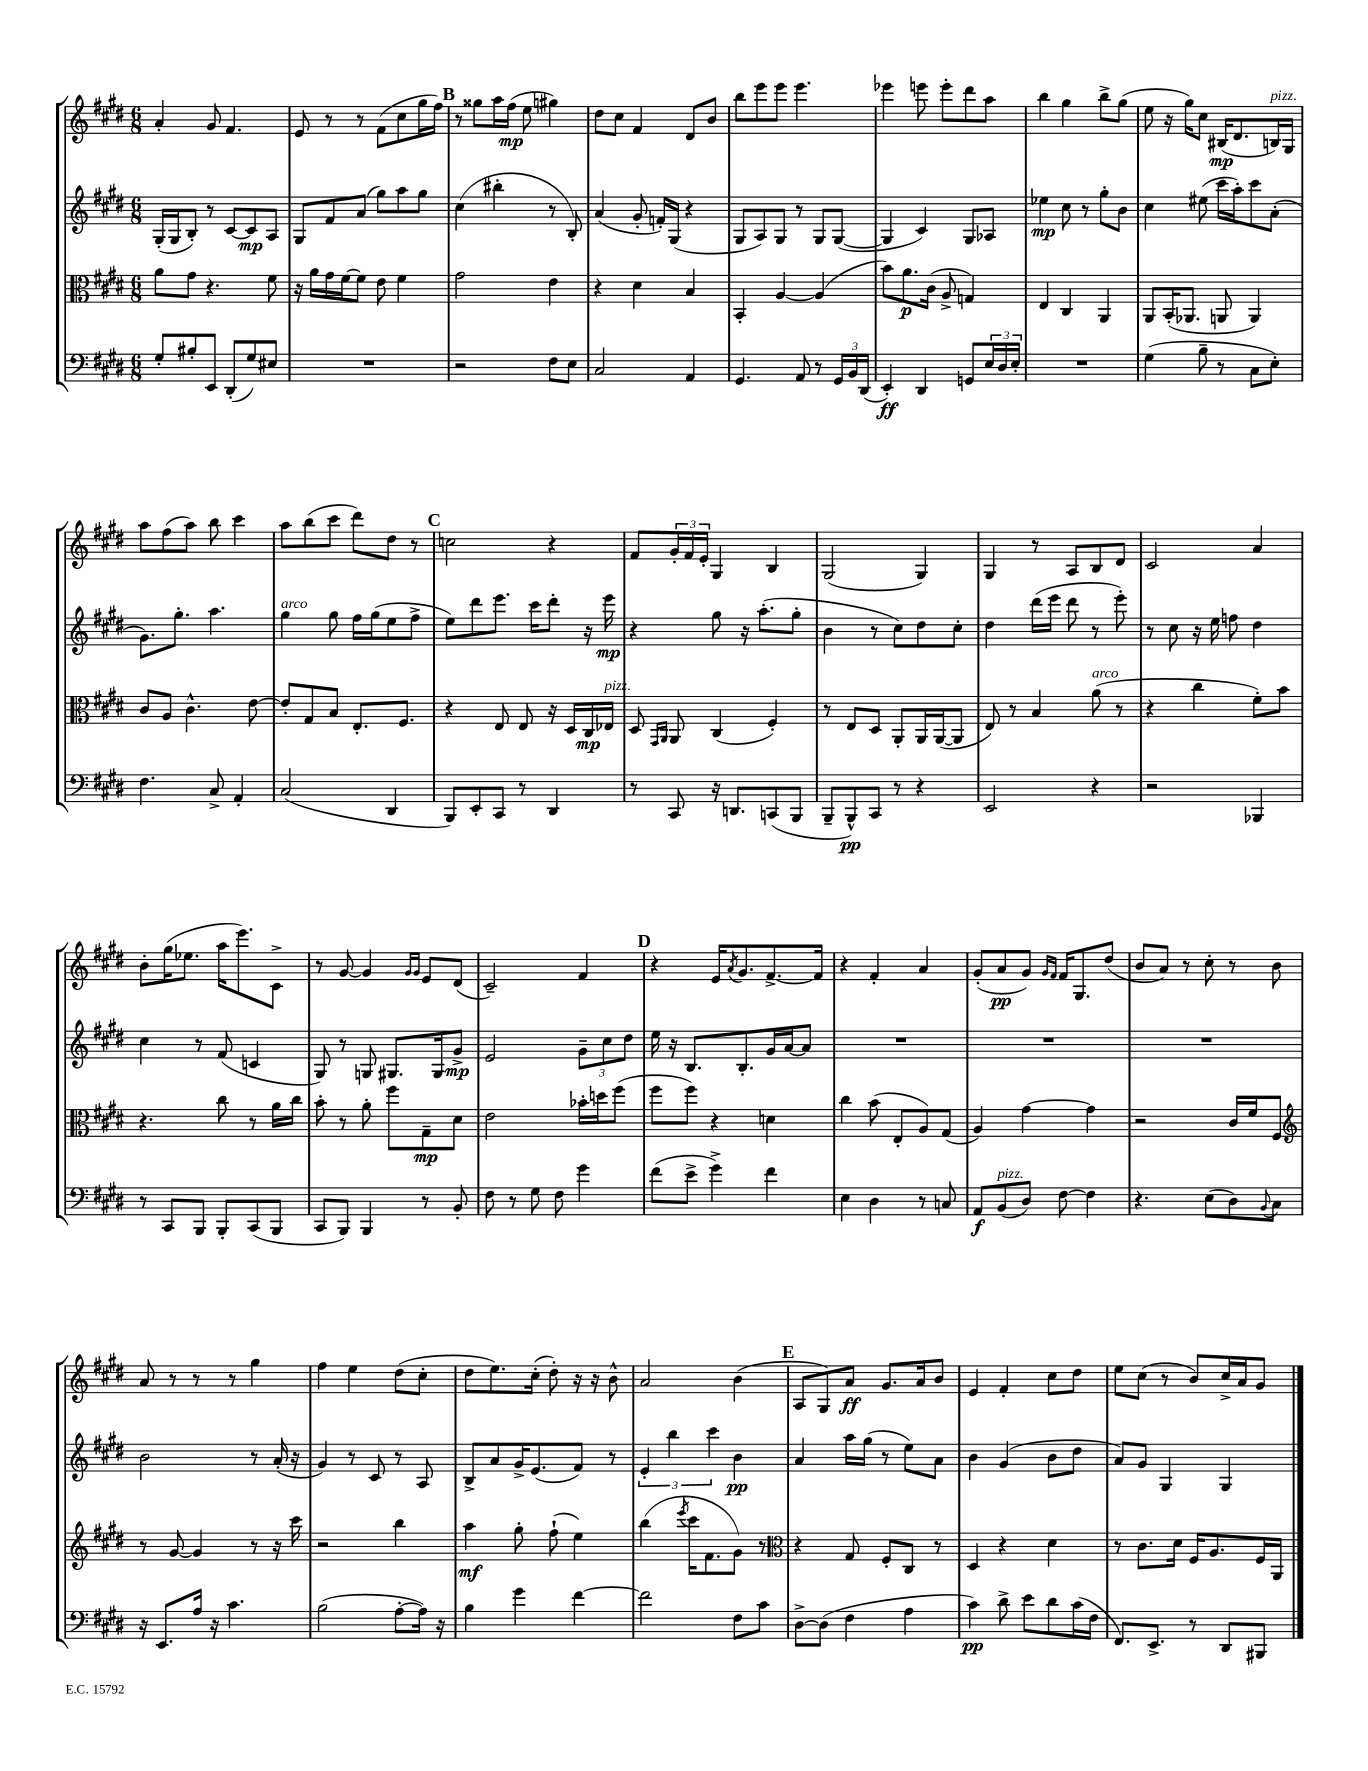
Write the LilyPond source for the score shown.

<<
\new StaffGroup <<
\new Staff = "s0" {
    \clef treble \key e \major \numericTimeSignature \time 6/8
    a'4-. gis'8 fis'4. |
    e'8 r8 r8 fis'8( cis''8 gis''16 fis''16) |
    \mark \markup { \bold "B" } r8 gisis''8 a''16 fis''16\mp( e''8 gis''4) |
    dis''8 cis''8 fis'4 dis'8 b'8 |
    b''8 e'''8 e'''8 e'''4. |
    ees'''4 e'''8 e'''8-. dis'''8 a''8 |
    b''4 gis''4 b''8-> gis''8( |
    e''8 r16 gis''16) cis''8 bis16\mp( dis'8. b16^\markup { \italic "pizz." }) gis16 |
    a''8 fis''8( a''8) b''8 cis'''4 |
    a''8 b''8( cis'''8 dis'''8) dis''8 r8 |
    \mark \markup { \bold "C" } c''2 r4 |
    fis'8 \tuplet 3/2 { gis'16-. fis'16 e'16-. } gis4 b4 |
    gis2( gis4) |
    gis4 r8 a8 b8 dis'8 |
    cis'2 a'4 |
    b'8-. gis''16( ees''8. a''16 e'''8.) cis'8-> |
    r8 gis'8~ gis'4 \grace { gis'16 gis'16 } e'8 dis'8( |
    cis'2--) fis'4 |
    \mark \markup { \bold "D" } r4 e'16 \acciaccatura { a'8 } gis'8. fis'8.~-> fis'16 |
    r4 fis'4-. a'4 |
    gis'8-.( a'8\pp gis'8) \grace { gis'16 fis'16 } fis'16 gis8. dis''8( |
    b'8 a'8) r8 cis''8-. r8 b'8 |
    a'8 r8 r8 r8 gis''4 |
    fis''4 e''4 dis''8( cis''8-. |
    dis''8 e''8.) cis''16-.( dis''8-.) r16 r16 b'8-^ |
    a'2 b'4( |
    \mark \markup { \bold "E" } a8 gis8) a'8\ff gis'8. a'16 b'8 |
    e'4 fis'4-. cis''8 dis''8 |
    e''8 cis''8( r8 b'8) cis''16-> a'16 gis'8 \bar "|." |
}
\new Staff = "s1" {
    \clef treble \key e \major \numericTimeSignature \time 6/8
    gis16-.( gis16 b8-.) r8 cis'8~ cis'8\mp a8 |
    gis8 fis'8 a'8( gis''8) a''8 gis''8 |
    \mark \markup { \bold "B" } cis''4( bis''4-. r8 b8-.) |
    a'4( gis'8-. f'16-.) gis16( r4 |
    gis8 a8) gis8 r8 gis8 gis8~( |
    gis4 cis'4) gis8 aes8 |
    ees''4\mp cis''8 r8 gis''8-. b'8 |
    cis''4 eis''8( cis'''16 a''16-.) cis'''8 a'8-.( |
    gis'8.) gis''8.-. a''4. |
    gis''4^\markup { \italic "arco" } gis''8 fis''16 gis''16( e''8 fis''8-> |
    \mark \markup { \bold "C" } e''8) dis'''8 e'''8. cis'''16 dis'''8-. r16 e'''16\mp |
    r4 gis''8 r16 a''8.-.( gis''8-. |
    b'4 r8 cis''8) dis''8 cis''8-. |
    dis''4 dis'''16( e'''16 dis'''8 r8 e'''8-.) |
    r8 cis''8 r16 e''16 f''8 dis''4 |
    cis''4 r8 fis'8( c'4 |
    gis8) r8 g8 gis8. gis16 gis'8->\mp |
    e'2 \tuplet 3/2 { gis'8-- cis''8 dis''8 } |
    \mark \markup { \bold "D" } e''16 r16 b8. b8.-. gis'16 a'16~ a'8 |
    R2. |
    R2. |
    R2. |
    b'2 r8 a'16-.( r16 |
    gis'4) r8 cis'8 r8 a8 |
    b8-> a'8 gis'16-> e'8.( fis'8) r8 |
    \tuplet 3/2 { e'4-. b''4 cis'''4 } b'4\pp |
    \mark \markup { \bold "E" } a'4 a''16 gis''16( r8 e''8) a'8 |
    b'4 gis'4( b'8 dis''8 |
    a'8) gis'8 gis4 gis4 \bar "|." |
}
\new Staff = "s2" {
    \clef alto \key e \major \numericTimeSignature \time 6/8
    a'8 gis'8 r4. fis'8 |
    r16 a'16 gis'16 fis'16~ fis'8 e'8 fis'4 |
    \mark \markup { \bold "B" } gis'2 e'4 |
    r4 dis'4 b4 |
    b,4-. a4~ a4( |
    b'8) a'8.\p cis'16( a8-> g4) |
    e4 cis4 a,4 |
    a,8 b,16-.( aes,8. a,8 a,4) |
    cis'8 a8 cis'4.-^ e'8~ |
    e'8-. gis8 b8 e8.-. fis8. |
    \mark \markup { \bold "C" } r4 e8 e8 r16 dis16 cis16\mp ees16^\markup { \italic "pizz." } |
    dis8 \grace { gis,16 a,16 } a,8 cis4( fis4-.) |
    r8 e8 dis8 a,8-. a,16 a,16~( a,8 |
    e8) r8 b4 a'8^\markup { \italic "arco" }( r8 |
    r4 cis''4 fis'8-.) b'8 |
    r4. cis''8 r8 a'16 cis''16 |
    b'8-. r8 a'8-. fis''8 gis8--\mp dis'8 |
    e'2 bes'16-. d''16 fis''8( |
    \mark \markup { \bold "D" } fis''8 fis''8) r4 d'4 |
    cis''4 b'8( e8-. a8) gis8( |
    a4) gis'4~ gis'4 |
    r2 cis'16 fis'16 fis8 |
    \clef treble r8 gis'8~ gis'4 r8 r16 cis'''16 |
    r2 b''4 |
    a''4\mf gis''8-. fis''8-!( e''4) |
    b''4( \acciaccatura { e'''8 } cis'''16 fis'8. gis'8) r8 |
    \mark \markup { \bold "E" } \clef alto r4 gis8 fis8-. cis8 r8 |
    dis4 r4 dis'4 |
    r8 cis'8. dis'16 fis16 a8. fis16 a,16 \bar "|." |
}
\new Staff = "s3" {
    \clef bass \key e \major \numericTimeSignature \time 6/8
    gis8-. bis8-. e,8 dis,8-.( gis8) eis8 |
    R2. |
    \mark \markup { \bold "B" } r2 fis8 e8 |
    cis2 a,4 |
    gis,4. a,8 r8 \tuplet 3/2 { gis,16 b,16 dis,16( } |
    e,4-.\ff) dis,4 g,8 \tuplet 3/2 { e16 dis16 e16-. } |
    R2. |
    gis4( b8-- r8 cis8 e8-.) |
    fis4. cis8-> a,4-. |
    cis2( dis,4 |
    \mark \markup { \bold "C" } b,,8) e,8-. cis,8 r8 dis,4 |
    r8 cis,8 r16 d,8. c,8( b,,8 |
    b,,8-- b,,8-^\pp) cis,8 r8 r4 |
    e,2 r4 |
    r2 bes,,4 |
    r8 cis,8 b,,8 b,,8-. cis,8( b,,8 |
    cis,8 b,,8) b,,4 r8 b,8-. |
    fis8 r8 gis8 fis8 gis'4 |
    \mark \markup { \bold "D" } fis'8( e'8-> gis'4->) fis'4 |
    e4 dis4 r8 c8 |
    a,8\f b,8^\markup { \italic "pizz." }( dis8) fis8~ fis4 |
    r4. e8( dis8) \appoggiatura { b,8 } cis8 |
    r16 e,8. a16 r16 cis'4. |
    b2( a8~-. a16) r16 |
    b4 gis'4 fis'4~ |
    fis'2 fis8 cis'8 |
    \mark \markup { \bold "E" } dis8~-> dis8( fis4 a4 |
    cis'4\pp) dis'8-> e'8 dis'8 cis'16( fis16 |
    fis,8.) e,8.-> r8 dis,8 bis,,8 \bar "|." |
}
>>
>>
\layout { \context { \Score \remove "Bar_number_engraver" } }
